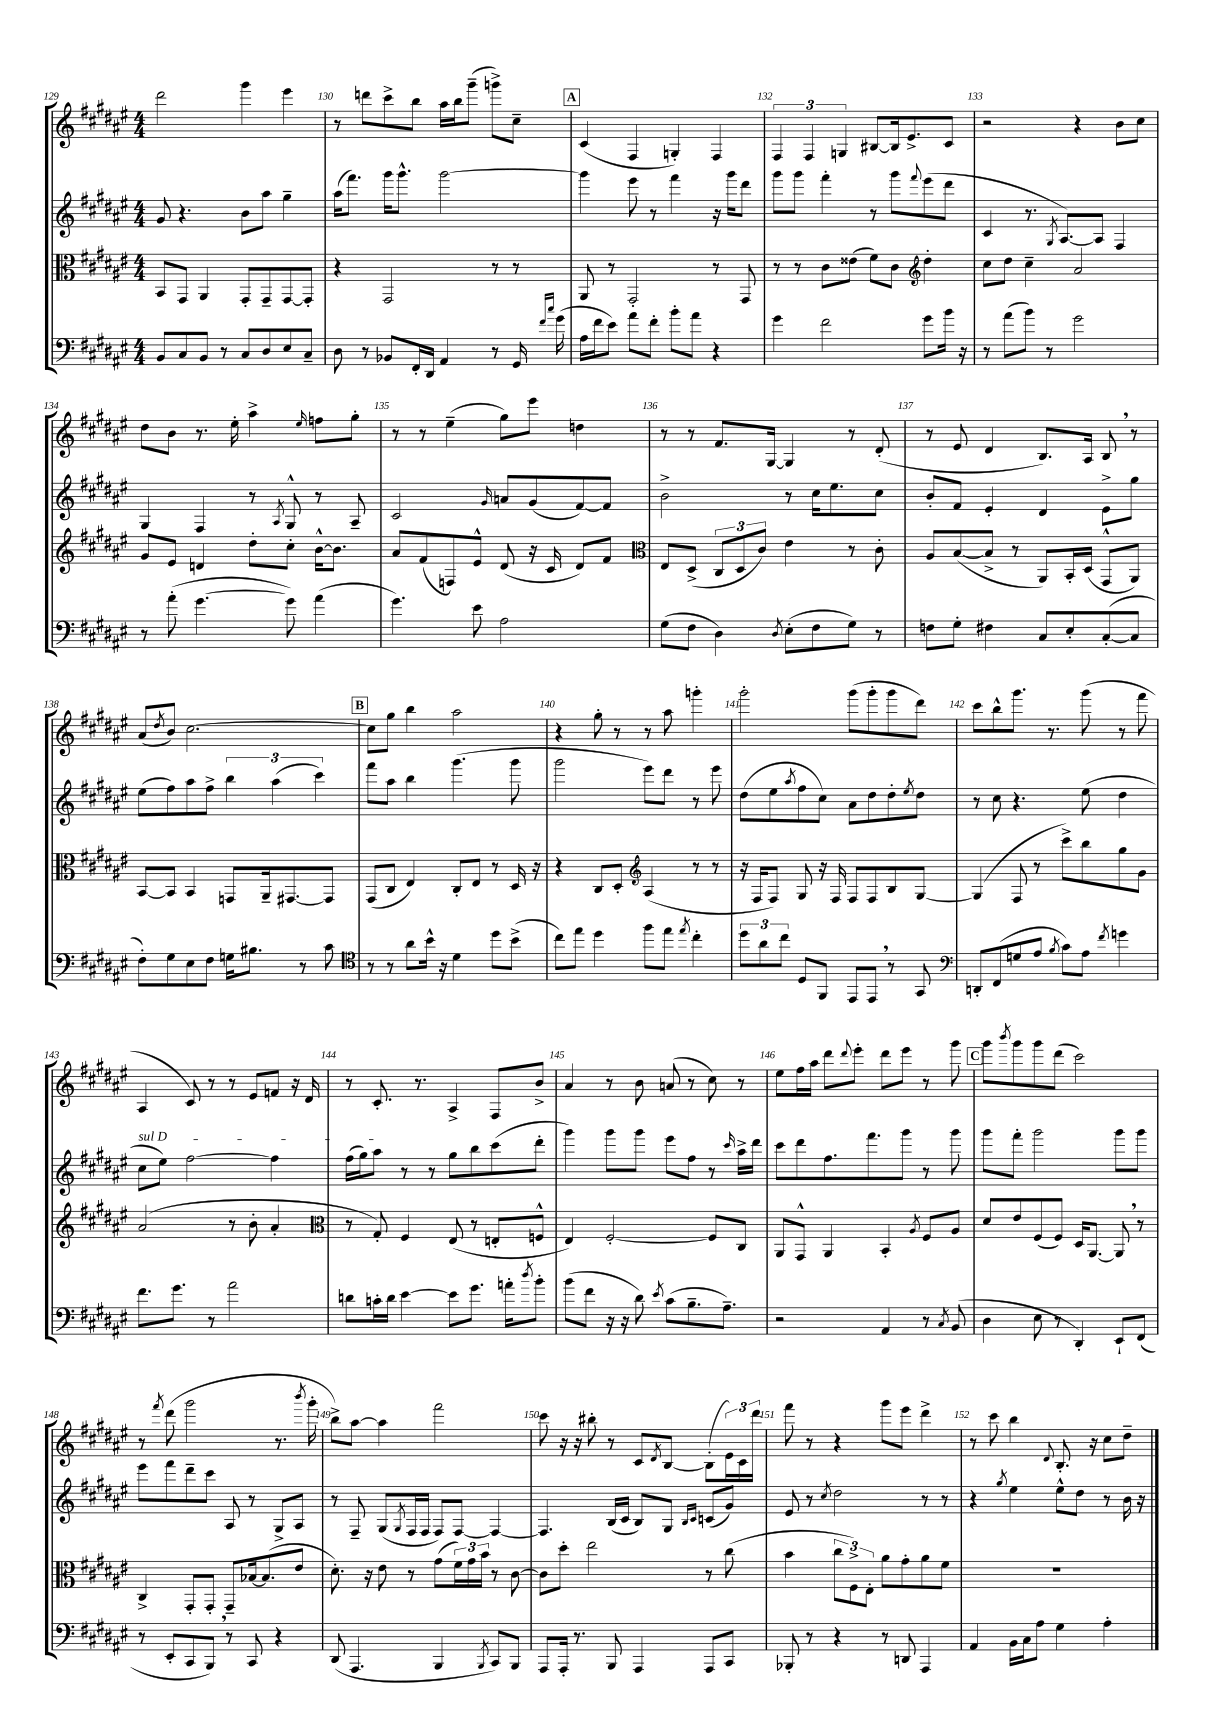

**kern	**kern	**kern	**kern
*part4	*part3	*part2	*part1
*staff4	*staff3	*staff2	*staff1
*clefF4	*clefC3	*clefG2	*clefG2
*k[f#c#g#d#a#e#]	*k[f#c#g#d#a#e#]	*k[f#c#g#d#a#e#]	*k[f#c#g#d#a#e#]
*M4/4	*M4/4	*M4/4	*M4/4
=129	=129	=129	=129
8BB/L	8BB/L	8g#/	2ddd#\
8C#/	8GG#/J	4.r	.
8BB/J	4AA#/	.	.
8r	.	.	.
8C#/L	8GG#'/L	8b\L	4ggg#\
8D#/	8GG#~/	8aa#\J	.
8E#/	[8GG#/	4gg#~\	4eee#\
8C#~/J	8GG#'/J]	.	.
=130	=130	=130	=130
8D#\	4r	(16aa#\KL	8r
.	.	8.fff#\J)	.
8r	.	.	8dddn\L
8BB-X/L	2GG#/	16ggg#\KL	8ccc#^\
.	.	8.ggg#^^\J	.
16FF#'/L	.	.	8bb\J
16DD#/JJ	.	.	.
4AA#/	.	[2ggg#\	16aa#\LL
.	.	.	16bb\J
.	.	.	(8ggg#~\J
8r	8r	.	8gggn^\L)
16GG#/	8r	.	8cc#~\J
16qqf#/LL	.	.	.
16qqcc#/JJ	.	.	.
(16g#\	.	.	.
!!LO:REH:place=s1:t=A
=131	=131	=131	=131
16A#\LL	8AA#/	4ggg#\]	(4c#/
16f#\J	.	.	.
8e#\J)	8r	.	.
8a#\L	2GG#'/	8eee#\	4F#/
8f#'\J	.	8r	.
8b'\L	.	4fff#\	4Gn'/)
8a#\J	.	.	.
4r	8r	16r	4F#/
.	.	16ggg#\KL	.
.	8GG#/	8ddd#\J	.
=132	=132	=132	=132
4g#\	8r	8ggg#\L	6F#/
.	8r	8ggg#\J	.
.	.	.	6F#/
2f#\	8c#\L	4fff#'\	.
.	.	.	6Gn/
.	(8e##X\J	.	.
.	8f#\L)	8r	[8B#X/L
.	8c#\J	8ggg#\L	16B#/k]
.	.	.	8.e#^/
*	*clefG2	*	*
.	.	8qqfff#/	.
8g#\L	4dd#'\	(8eee#\	.
16b\Jk	.	8ddd#\J	8c#/J
16r	.	.	.
=133	=133	=133	=133
8r	8cc#\L	4c#/	2r
(8a#\L	8dd#\J	.	.
8b\J)	4cc#~\	8.r	.
8r	.	.	.
.	.	8qG#/	.
.	.	[8.A#/L)	.
2g#\	2a#/	.	4r
.	.	8A#/J]	.
.	.	4F#/	8b\L
.	.	.	8cc#\J
!!LO:LB:g=z
=134	=134	=134	=134
8r	8g#/L	4G#/	8dd#\L
(8a#'\	8e#/J	.	8b\J
[4.g#\	4dn/	4F#/	8.r
.	.	.	16ee#'\
.	8dd#'\L	8r	4aa#^\
.	.	8qA#/	.
8g#\])	8cc#'\J	8G#^^/	.
.	.	.	16qqee#/
(4a#\	[16b^^\KL	8r	8ffn\L
.	8.b\J]	.	.
.	.	8A#~/	8gg#'\J
=135	=135	=135	=135
4.g#\)	8a#/L	2c#/	8r
.	(8f#/	.	8r
.	8Fn/)	.	(4ee#~\
8e#\	8e#^^/J	.	.
.	.	16qqg#/	.
2A#\	(8d#/	8an/L	8gg#\L)
.	16r	(8g#/	8eee#\J
.	16c#/	.	.
.	8d#/L)	[8f#/)	4ddn\
.	8f#/J	8f#/J]	.
=136	=136	=136	=136
*	*clefC3	*	*
(8G#\L	8E#/L	2b^\	8r
8F#\J	(8D#^/J	.	8r
4D#\)	12C#/L	.	8.f#/L
.	12D#/	.	.
.	12c#/J)	.	.
.	.	.	[16G#/Jk
8qD#/	.	.	.
(8E#'\L	4e#\	8r	4G#/]
8F#\	.	16cc#\KL	.
.	.	8.ee#\	.
8G#\J)	8r	.	8r
8r	8c#'\	8cc#\J	(8d#'/
=137	=137	=137	=137
8Fn\L	8A#/L	8b'/L	8r
8G#'\J	([8B/	8f#/J	8e#/
4F#X\	8B^/J]	4e#'/	4d#/
.	8r	.	.
8C#/L	8AA#/L)	4d#/	8.B/L)
8E#'/	16BB'/L	.	.
.	(16D#/JJ	.	16A#/Jk
([8C#'/	8GG#^^/L	8e#^\L	8B,/
8C#/J]	8AA#/J)	8gg#\J	8r
!!LO:LB:g=z
=138	=138	=138	=138
8F#'\L)	[8BB/L	(8ee#\L	(8a#/L
.	.	.	8qdd#/
8G#\	8BB/J]	8ff#\)	8b/J)
8E#\	4BB/	8aa#\	[2.cc#\
8F#\J	.	8ff#^\J	.
16Gn\KL	8GGn/L	6bb\	.
8.B#X\J	.	.	.
.	16AA#~/k	.	.
.	.	(6aa#\	.
.	[8.GG#X/	.	.
8r	.	.	.
.	.	6ccc#\)	.
8c#\	8GG#/J]	.	.
!!LO:REH:place=s1:t=B
=139	=139	=139	=139
*clefC4	*	*	*
8r	(8GG#/L	8fff#\L	8cc#\L]
8r	8C#/J	8aa#\J	8gg#\J
8a#\L	4E#/)	4bb\	4bb\
16b^^\Jk	.	.	.
16r	.	.	.
4d#\	8C#'/L	(4.ggg#\	2aa#\
.	8E#/J	.	.
8dd#\L	8r	.	.
(8b^\J	16D#/	8ggg#\	.
.	16r	.	.
=140	=140	=140	=140
8cc#\L)	4r	2ggg#\	4r
8ee#\J	.	.	.
4dd#\	8C#/L	.	8gg#'\
.	8D#'/J	.	8r
*	*clefG2	*	*
8ff#\L	(4A#/	8eee#\L)	8r
8ee#\J	.	8ddd#\J	8aa#\
8qee#/	.	.	.
4cc#'\	8r	8r	4gggn'\
.	8r	8eee#\	.
=141	=141	=141	=141
12dd#\L	16r	(8dd#\L	2ggg#'\
.	16F#/KL	.	.
12a#\	.	.	.
.	8F#/J)	8ee#\	.
12cc#\J	.	.	.
.	.	8qaa#/	.
8D#/L	8G#/	8ff#\	.
8FF#/J	16r	8cc#\J)	.
.	16F#/	.	.
8EE#/L	8F#/L	8a#\L	(8ggg#\L
8EE#,/J	8F#/	8dd#\	8ggg#'\
8r	8B/	8dd#'\	8ggg#\
.	.	8qee#/	.
8GG#/	[8G#/J	8dd#\J	8ddd#\J)
=142	=142	=142	=142
*clefF4	*	*	*
8DDn'/L	(4G#/]	8r	8ccc#\L
(8FF#/	.	8cc#\	8bb^^\
8Gn/	8F#/	4.r	8.ggg#\J
8A#/J	8r	.	.
.	.	.	8.r
8qB/	.	.	.
8c#\L)	8ccc#^\L)	.	.
8A#\J	8bb\	(8ee#\	(8ggg#\
8qf#/	.	.	.
4gn\	8gg#\	4dd#\	8r
.	8g#\J	.	8fff#\
!!LO:LB:g=z
=143	=143	=143	=143
!	!	!LO:TX:a:i:t=sul D	!
8.f#\L	(2a#/	8cc#\L	4A#/
.	.	8ee#\J)	.
8.g#\J	.	.	.
.	.	[2ff#\	8c#/)
8r	.	.	8r
2a#\	8r	.	8r
.	8b'\	.	8e#/L
.	4a#'/	4ff#\]	8fn/J
.	.	.	16r
.	.	.	16d#/
=144	=144	=144	=144
*	*clefC3	*	*
8dn\L	8r	(16ff#\LL	8r
.	.	16gg#\J)	.
16cn'\L	8G#'/)	8aa#\J	8.c#'/
16d\JJ	.	.	.
[4e#\	4F#/	8r	.
.	.	.	8.r
.	.	8r	.
8e#\L]	(8E#/	8gg#\L	4A#^/
8.g#\J	8r	8bb\	.
.	8En'/L	(8ccc#\	8F#/L
16an'\KL	.	.	.
8qdd#/	.	.	.
8b'\J	8Fn^^/J	8ddd#'\J	8b^/J
=145	=145	=145	=145
(8b\L	4E#/)	4ggg#\)	4a#/
8f#\J	.	.	.
16r	[2F#'/	8ggg#\L	8r
16r	.	.	.
8d#\)	.	8ggg#\J	8b\
8qe#/	.	.	.
(8c#\L	.	8eee#\L	(8an/
8.B~\	.	8ff#\J	8r
.	8F#/L]	8r	8cc#\)
8.A#~\J)	.	.	.
.	.	16qqccc#/	.
.	8C#/J	16aa#^\LL	8r
.	.	16ddd#\JJ	.
=146	=146	=146	=146
2r	8AA#/L	8ccc#\L	8ee#\L
.	8GG#^^/J	8ddd#\	16ff#\L
.	.	.	16aa#\JJ
.	4AA#/	8.ff#\	8ddd#\L
.	.	.	8qqddd#/
.	.	.	8eee#'\J
.	.	8.fff#\	.
4AA#/	4BB'/	.	8ddd#\L
.	.	8ggg#\J	8eee#\J
.	8qA#/	.	.
8r	8F#/L	8r	8r
8qC#/	.	.	.
(8BB/	8A#/J	8ggg#\	8ggg#\
!!LO:REH:place=s1:t=C
=147	=147	=147	=147
4D#\	8d#/L	8ggg#\L	8ggg#\L
.	.	.	8qbbb/
.	8e#/	8fff#'\J	8ggg#\
8E#\	(8F#/	2ggg#\	8ggg#\
8r	8F#/J)	.	(8ddd#\J
4DD#'/)	16D#/KL	.	2ccc#\)
.	[8.AA#/J	.	.
8EE#`/L	8AA#,/]	8ggg#\L	.
(8FF#/J	8r	8ggg#\J	.
!!LO:LB:g=z
=148	=148	=148	=148
8r	4C#^/	8eee#\L	8r
.	.	.	8qfff#/
8EE#'/L	.	8fff#\	(8ddd#\
8CC#/	8GG#'/L	8ddd#~\	2ggg#\
8BBB,/J)	8GG#'/J	8ccc#\J	.
8r	8GG#~/L	8A#/	.
8CC#/	[16B-X/k	8r	.
.	(8.B-/]	.	.
4r	.	8G#^/L	8.r
.	8e#/J	8A#/J	.
.	.	.	8qbbb/
.	.	.	16ggg#'\
=149	=149	=149	=149
(8DD#/	8.d#'\)	8r	8bb^\L)
4.AAA#/	.	8F#~/	[8aa#\J
.	16r	.	.
.	8e#\	(8G#/L	4aa#\]
.	.	8qG#/	.
.	8r	16F#/L	.
.	.	16F#/JJ	.
4BBB/	(8g#\L	8F#/L)	2fff#\
.	24f#\L)	[8F#/J	.
.	24g#\	.	.
.	24b\JJ	.	.
8qBBB/	.	.	.
8CC#/L)	8r	4F#/_	.
8BBB/J	[8c#\	.	.
=150	=150	=150	=150
8AAA#/L	8c#\L]	4.F#/]	8ccc#\
16AAA#'/Jk	8dd#'\J	.	16r
8.r	.	.	16r
.	2ee#\	.	8bb#X'\
8BBB/	.	(16B/LL	8r
.	.	16c#/JJ	.
4AAA#/	.	8B/L)	8c#/L
.	.	.	8qd#/
.	.	8G#/J	[8B/J
.	.	16qqB/LL	.
.	.	16qqc#/JJ	.
8AAA#/L	8r	(8cn/L	(8B'\L]
8CC#/J	(8cc#\	8g#/J)	24e#\L)
.	.	.	24c#\
.	.	.	24ddd#\JJ
=151	=151	=151	=151
8BBB-X'/	4b\	8e#/	8fff#\
8r	.	8r	8r
.	.	8qcc#/	.
4r	12cc#\L	2dd#\	4r
.	12F#^\)	.	.
.	12E#'\J	.	.
8r	8a#\L	.	8ggg#\L
8DDn/	8g#'\	.	8eee#\J
4AAA#/	8a#\	8r	4ddd#^\
.	8f#\J	8r	.
=152	=152	=152	=152
4AA#/	1r	4r	8r
.	.	.	8ccc#\
.	.	8qgg#/	.
16BB\LL	.	4ee#\	4bb\
16C#\J	.	.	.
8A#\J	.	.	.
.	.	.	8qqd#/
4G#\	.	8ee#^^\L	8.B'/
.	.	8dd#\J	.
.	.	.	16r
4A#'\	.	8r	8cc#\L
.	.	16b\	8dd#~\J
.	.	16r	.
==	==	==	==
*-	*-	*-	*-
